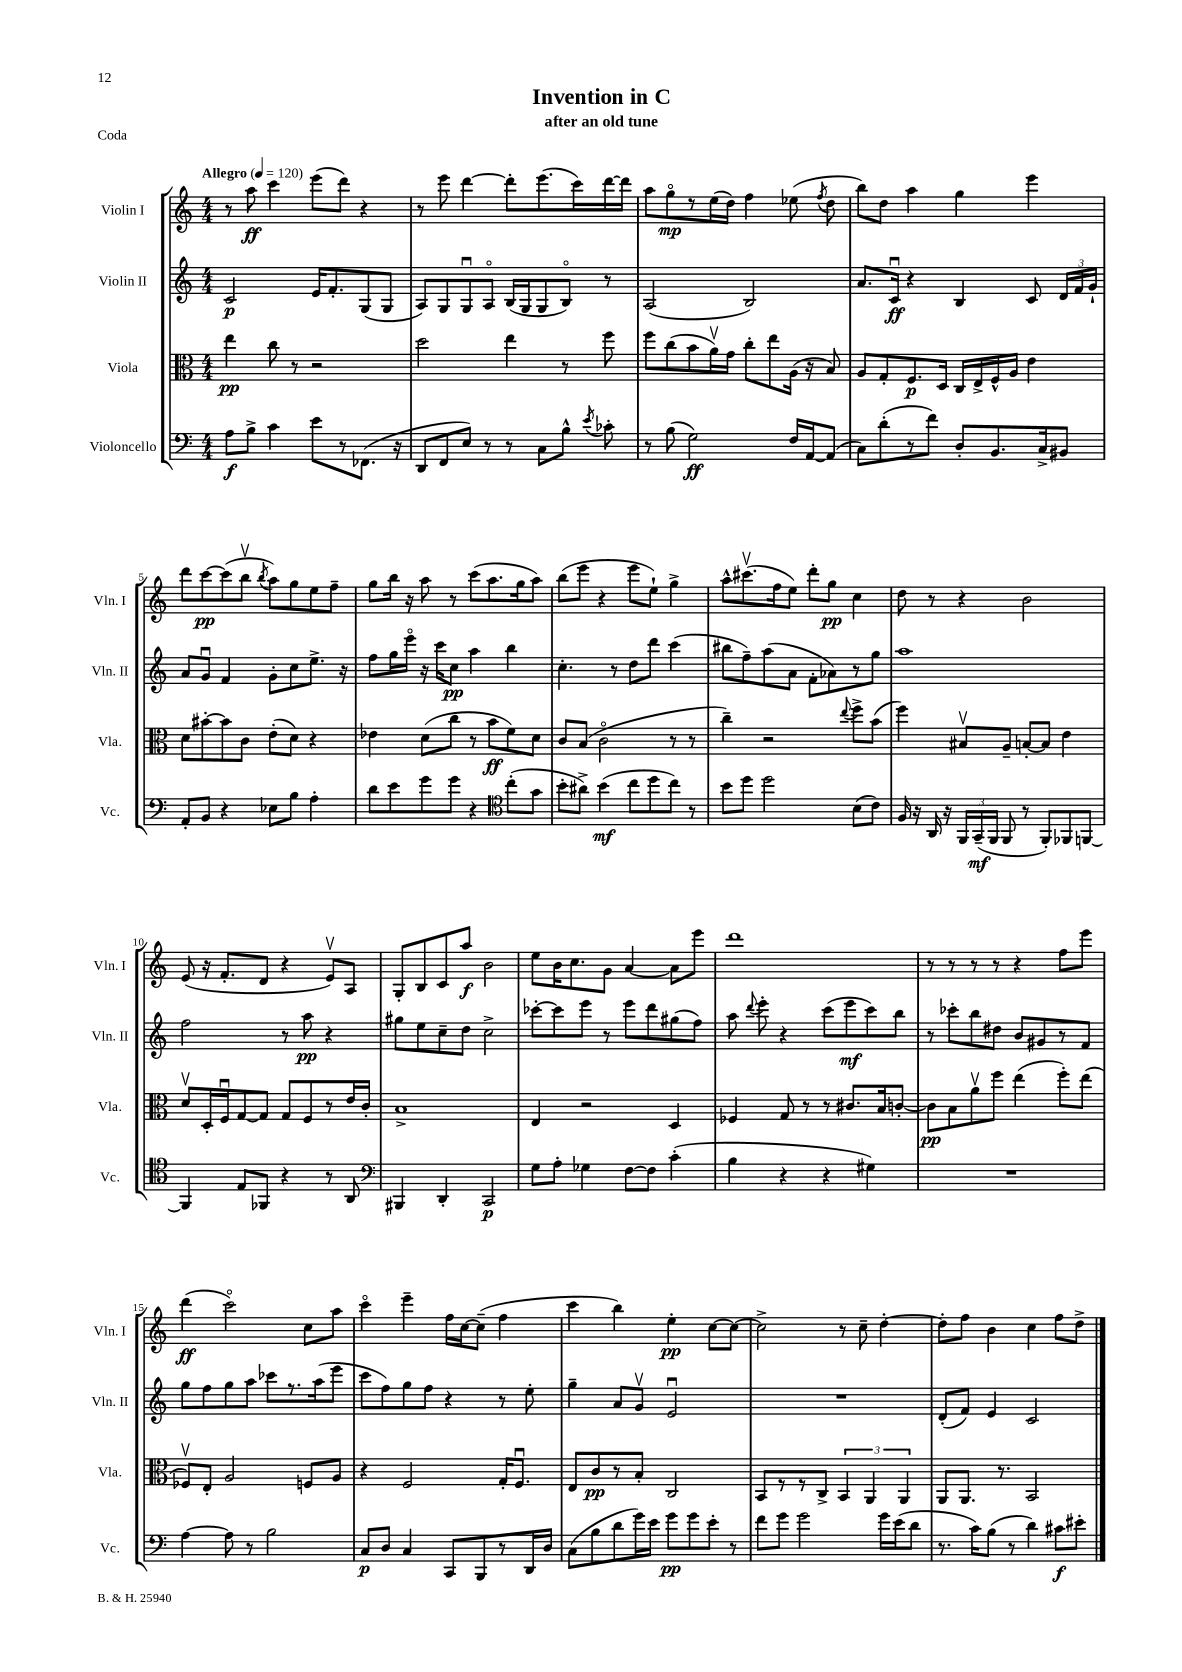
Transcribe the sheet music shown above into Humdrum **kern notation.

**kern	**kern	**kern	**kern
*staff4	*staff3	*staff2	*staff1
*clefF4	*clefC3	*clefG2	*clefG2
*k[]	*k[]	*k[]	*k[]
*M4/4	*M4/4	*M4/4	*M4/4
*MM120	*MM120	*MM120	*MM120
8A\L	4ee\	2c/	8r
8B^\J	.	.	8aa\
4c\	8cc\	.	4ccc\
.	8r	.	.
8e\L	2r	16e/LK	(8eee\L
.	.	8.f'/	.
8r	.	.	8ddd\J)
(8.FF-\J	.	(8G/	4r
.	.	8G/J	.
16r	.	.	.
=	=	=	=
8DD/L	2dd\	8A/L)	8r
8FF/	.	8G/	8eee\
8E/J)	.	8Gu/	[4ddd\
8r	.	8Ao/J	.
8r	4ee\	(16B/LL	8ddd'\]L
.	.	16G/J	.
8C\L	.	8G/	(8.eee\
8B^^\J	8r	8Bo/J)	.
.	.	.	16ccc\L)
8qe/	.	.	.
8c-'\	8ff\	8r	[16ddd\
.	.	.	16ddd\]JJ
=	=	=	=
8r	8ff\L	(2A/	8aa\L
(8B\	(8cc\	.	8ggo\
2G\)	8b\	.	8r
.	16av\L)	.	(16ee\L
.	16g\JJ	.	16dd\JJ)
.	8cc'\L	2B/)	4ff\
.	8ee\	.	.
16F/LL	(16A\Jk	.	(8ee-\
[16AA/J	16r	.	.
.	.	.	8qff/
(8AA/]J	8B/)	.	8dd\
=	=	=	=
8C\L)	8A/L	8.a/L	8bb\L)
(8d'\	8G'/	.	8dd\J
.	.	16cu/Jk	.
8r	8.F/	4r	4aa\
8f\J)	.	.	.
.	16D/Jk	.	.
8D'/L	16C/LL	4B/	4gg\
.	16E^/	.	.
8.BB/	16F^^/	.	.
.	16A/JJ	.	.
.	4e\	8c/	4eee\
16C^/k	.	.	.
8BB#/J	.	24d/LL	.
.	.	24f/	.
.	.	24g`/JJ	.
=	=	=	=
8AA'/L	8d\L	8a/L	8ddd\L
8BB/J	[8b#'\	8gu/J	[8ccc\
4r	8b#\]	4f/	(8ccc\]
.	8c\J	.	8bbv\J
.	.	.	8qbb/
8E-\L	(8e'\L	8g'\L	8aa\L)
8B\J	8d\J)	8cc\	8gg\
4A'\	4r	8.ee^\J	8ee\
.	.	.	8ff~\J
.	.	16r	.
=	=	=	=
8d\L	4e-\	8ff\L	8gg\L
8e\	.	16gg\L	16bb\Jk
.	.	16eeeo\JJ	16r
8g\	(8d\L	16r	8aa\
.	.	16ccc\LK	.
8g\J	8cc\J	8cc\J	8r
4r	8r	4aa\	(8ccc\L
.	8b\L	.	8.aa\
*clefC4	*	*	*
(8cc'\L	8f\)	4bb\	.
.	.	.	16gg\k
8g\J	8d\J	.	8aa\J)
=	=	=	=
8b'\L	8c/L	4.cc'\	(8bb\L
8a#^\J)	(8B/J	.	8eee\J
(4b\	2co\	.	4r
.	.	8r	.
8cc\L	.	8dd\L	8eee\L
8dd\	.	8ddd\J	8ee`\J)
8cc\J)	8r	(4ccc\	4gg^\
8r	8r	.	.
=	=	=	=
8b\L	4cc~\)	8bb#\L	8aa^^\L
8dd\J	.	8ff~\)	(8.ccc#v\
2dd\	2r	(8aa\	.
.	.	.	16ff\k
.	.	8a\J	8ee\J)
.	.	8f'\L	8ddd'\L
.	.	8a-\)	8gg\J
.	8qqee/	.	.
(8B\L	8ff^\L	8r	4cc\
8c\J)	(8b\J	8gg\J	.
=	=	=	=
16F/	4ff\)	1aa	8dd\
16r	.	.	.
16AA/	.	.	8r
16r	.	.	.
24FF/LL	8B#v/L	.	4r
(24GG~/	.	.	.
24FF/JJ	.	.	.
8FF/	8A~/J	.	.
8r	[8B'/L	.	2b\
8FF'/L)	8B/]J	.	.
8FF-/	4e\	.	.
[8FF/J	.	.	.
=	=	=	=
4FF/]	8dv/L	2ff\	(8e/
.	16D'/L	.	16r
.	16Fu/J	.	8.f'/L
8E/L	[8G/	.	.
8FF-/J	8G/]J	.	8d/J
4r	8G/L	8r	4r
.	8F/	8aa\	.
8r	8r	4r	8ev/L)
8AA/	16e/L	.	8A/J
.	16c'/JJ	.	.
=	=	=	=
*clefF4	*	*	*
4BBB#/	1B^	8gg#\L	8G'/L
.	.	8ee\	8B/
4DD'/	.	8cc~\	8c/
.	.	8dd\J	8aa/J
2CC/	.	2cc^\	2b\
=	=	=	=
8G\L	4E/	[8ccc-'\L	8ee\L
8A'\J	.	8ccc-\]	16b\K
.	.	.	8.cc\
4G-\	2r	8eee\J	.
.	.	8r	8g\J
[8F\L	.	8eee\L	[4a/
8F\]J	.	8ddd\	.
(4c'\	4D/	(8gg#\	8a\]L
.	.	8ff\J)	8eee\J
=	=	=	=
4B\	4F-/	8aa\	1ddd
.	.	8qqddd/	.
.	.	8eee'\	.
4r	8G/	4r	.
.	8r	.	.
4r	8r	(8ccc\L	.
.	8.c#/L	8eee\	.
4G#\)	.	8ccc\)	.
.	16B/k	.	.
.	[8c'/J	8bb\J	.
=	=	=	=
1r	8c\]L	8r	8r
.	8B\	8ccc-'\L	8r
.	8av\	8bb\	8r
.	8ff\J	8dd#\J	8r
.	(4ee\	8b/L	4r
.	.	8g#/	.
.	8ff'\L)	8r	8ff\L
.	(8ee\J	8f/J	8eee\J
=	=	=	=
[4A\	8F-v/L)	8gg\L	(4ddd\
.	8E'/J	8ff\	.
8A\]	2A/	8gg\	2ccco\)
8r	.	8aa\J	.
2B\	.	8ccc-\L	.
.	.	8.r	.
.	8F/L	.	8cc\L
.	.	(16aa\k	.
.	8A/J	8eee\J	8aa\J
=	=	=	=
8C/L	4r	8ccc\L	4ccco\
8D/J	.	8ff\)	.
4C/	2F/	8gg\	4eee~\
.	.	8ff\J	.
8CC/L	.	4r	16ff\LL
.	.	.	[16cc\J
8BBB/	.	.	(8cc~\]J
8r	16G'/LK	8r	4ff\
.	8.Fu/J	.	.
16DD/L	.	8ee'\	.
16D/JJ	.	.	.
=	=	=	=
(8C\L	8E/L	4gg~\	4ccc\
8B\	8c/	.	.
8d\	8r	8a/L	4bb\)
16g\L)	8B'/J	8gv/J	.
16e\JJ	.	.	.
8g\L	2C/	2eu/	4ee'\
8g\	.	.	.
8e'\J	.	.	[8cc\L
8r	.	.	8cc\_J
=	=	=	=
8f\L	8BB/L	1r	2cc^\]
8g\J	8r	.	.
2g\	8r	.	.
.	8C^/J	.	.
.	6BB/	.	8r
.	.	.	8cc~\
.	6AA/	.	.
16g\LL	.	.	[4dd'\
(16e\J	.	.	.
.	6AA/	.	.
8d\J	.	.	.
=	=	=	=
8.r	8AA/L	(8d'/L	8dd'\]L
.	8.AA/J	8f/J)	8ff\J
16c\LK)	.	.	.
(8B\J	.	4e/	4b\
.	8.r	.	.
8r	.	.	.
4d\)	2BB/	2c/	4cc\
8c#\L	.	.	8ff\L
8e#'\J	.	.	8dd^\J
==	==	==	==
*-	*-	*-	*-
